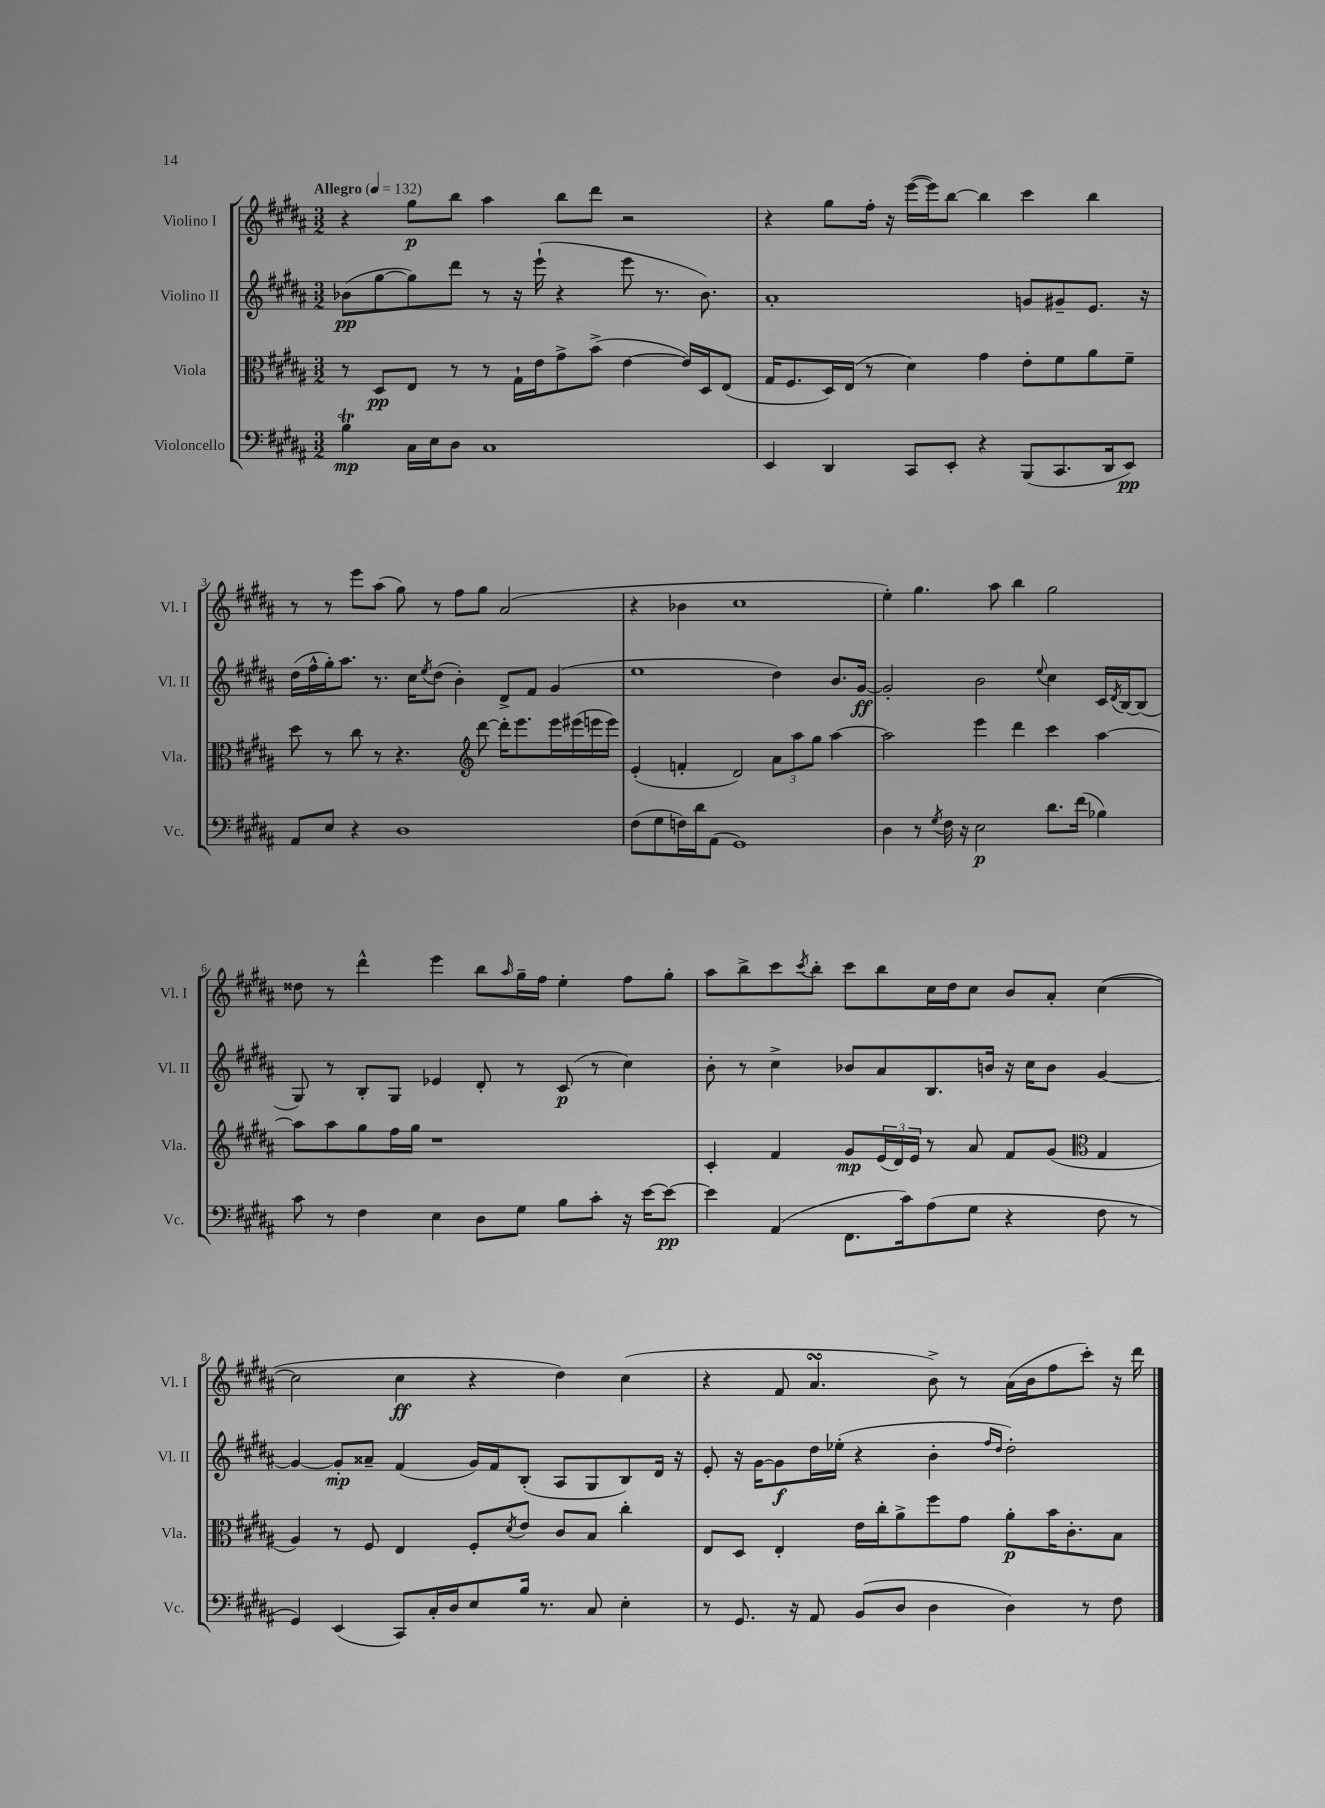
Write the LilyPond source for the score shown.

<<
\new StaffGroup <<
\new Staff = "s0" \with { instrumentName = "Violino I" shortInstrumentName = "Vl. I" } {
    \clef treble \key b \major \numericTimeSignature \time 3/2 \tempo "Allegro" 4 = 132
    r4 gis''8\p b''8 ais''4 b''8 dis'''8 r2 |
    r4 gis''8 fis''16-. r16 e'''16~( e'''16) b''8~ b''4 cis'''4 b''4 |
    r8 r8 e'''8 ais''8( gis''8) r8 fis''8 gis''8 ais'2( |
    r4 bes'4 cis''1 |
    e''4-.) gis''4. ais''8 b''4 gis''2 |
    disis''8 r8 dis'''4-^ e'''4 b''8 \grace { ais''16 } gis''16-- fis''16 e''4-. fis''8 gis''8-. |
    ais''8 b''8-> cis'''8 \acciaccatura { cis'''8 } b''8-. cis'''8 b''8 cis''16 dis''16 cis''8 b'8 ais'8-. cis''4~( |
    cis''2 cis''4\ff r4 dis''4) cis''4( |
    r4 fis'8 ais'4.\turn b'8->) r8 ais'16( b'16 fis''8 cis'''8-.) r16 dis'''16 \bar "|." |
}
\new Staff = "s1" \with { instrumentName = "Violino II" shortInstrumentName = "Vl. II" } {
    \clef treble \key b \major \numericTimeSignature \time 3/2
    bes'8\pp( gis''8~ gis''8) dis'''8 r8 r16 e'''16-!( r4 e'''8 r8. bes'8.) |
    ais'1-. g'8 gis'8-- e'8. r16 |
    dis''16( fis''16-^ gis''16-.) ais''8. r8. cis''16 \acciaccatura { e''8 } dis''8( b'4-.) dis'8-> fis'8 gis'4( |
    e''1 dis''4) b'8. gis'16~\ff |
    gis'2-. b'2 \appoggiatura { e''8 } cis''4 cis'16 \acciaccatura { dis'8 } b16~ b8( |
    gis8) r8 b8-. gis8 ees'4 dis'8-. r8 cis'8\p( r8 cis''4) |
    b'8-. r8 cis''4-> bes'8 ais'8 b8. b'16 r16 cis''16 b'8 gis'4~ |
    gis'4~ gis'8-.\mp aisis'8-- fis'4( gis'16) fis'16 b8-.( ais8 gis8 b8) dis'16 r16 |
    e'8-. r16 gis'16~ gis'8\f dis''16 ees''16-.( r4 b'4-. \grace { fis''16 dis''16 } dis''2-.) \bar "|." |
}
\new Staff = "s2" \with { instrumentName = "Viola" shortInstrumentName = "Vla." } {
    \clef alto \key b \major \numericTimeSignature \time 3/2
    r8 dis8\pp e8 r8 r8 gis16-! e'16 gis'8-> b'8->( e'4~ e'16) dis16 e8( |
    gis16 fis8. dis16) e16( r8 dis'4) gis'4 e'8-. fis'8 ais'8 fis'8-- |
    dis''8 r8 cis''8 r8 r4. \clef treble dis'''8~ dis'''16-. e'''8. e'''16 eis'''16( e'''16 e'''16) |
    e'4-.( f'4-. dis'2) \tuplet 3/2 { ais'8 ais''8 gis''8 } ais''4~ |
    ais''2 e'''4 dis'''4 cis'''4 ais''4~ |
    ais''8 ais''8 gis''8 fis''16 gis''16 r1 |
    cis'4-. fis'4 gis'8\mp \tuplet 3/2 { e'16( dis'16) e'16 } r8 ais'8 fis'8 gis'8( \clef alto gis4 |
    ais4) r8 fis8 e4 fis8-. \acciaccatura { dis'8 } e'8 cis'8 b8 cis''4-. |
    e8 dis8 e4-. e'16 cis''16-. ais'8-> fis''8 gis'8 ais'8-.\p b'16 cis'8.-. b8 \bar "|." |
}
\new Staff = "s3" \with { instrumentName = "Violoncello" shortInstrumentName = "Vc." } {
    \clef bass \key b \major \numericTimeSignature \time 3/2
    b4\trill\mp cis16 e16 dis8 cis1 |
    e,4 dis,4 cis,8 e,8-. r4 b,,8( cis,8. dis,16 e,8\pp) |
    ais,8 e8 r4 dis1 |
    fis8( gis8 f16) dis'16 ais,8( gis,1) |
    dis4 r8 \acciaccatura { gis8 } fis16 r16 e2\p dis'8. fis'16( bes4) |
    cis'8 r8 fis4 e4 dis8 gis8 b8 cis'8-. r16 e'16~ e'8~\pp |
    e'4 ais,4( fis,8. cis'16) ais8( gis8 r4 fis8 r8 |
    gis,4) e,4( cis,8) cis16-. dis16 e8 b16 r8. cis8 e4-. |
    r8 gis,8. r16 ais,8 b,8( dis8 dis4 dis4) r8 fis8 \bar "|." |
}
>>
>>
